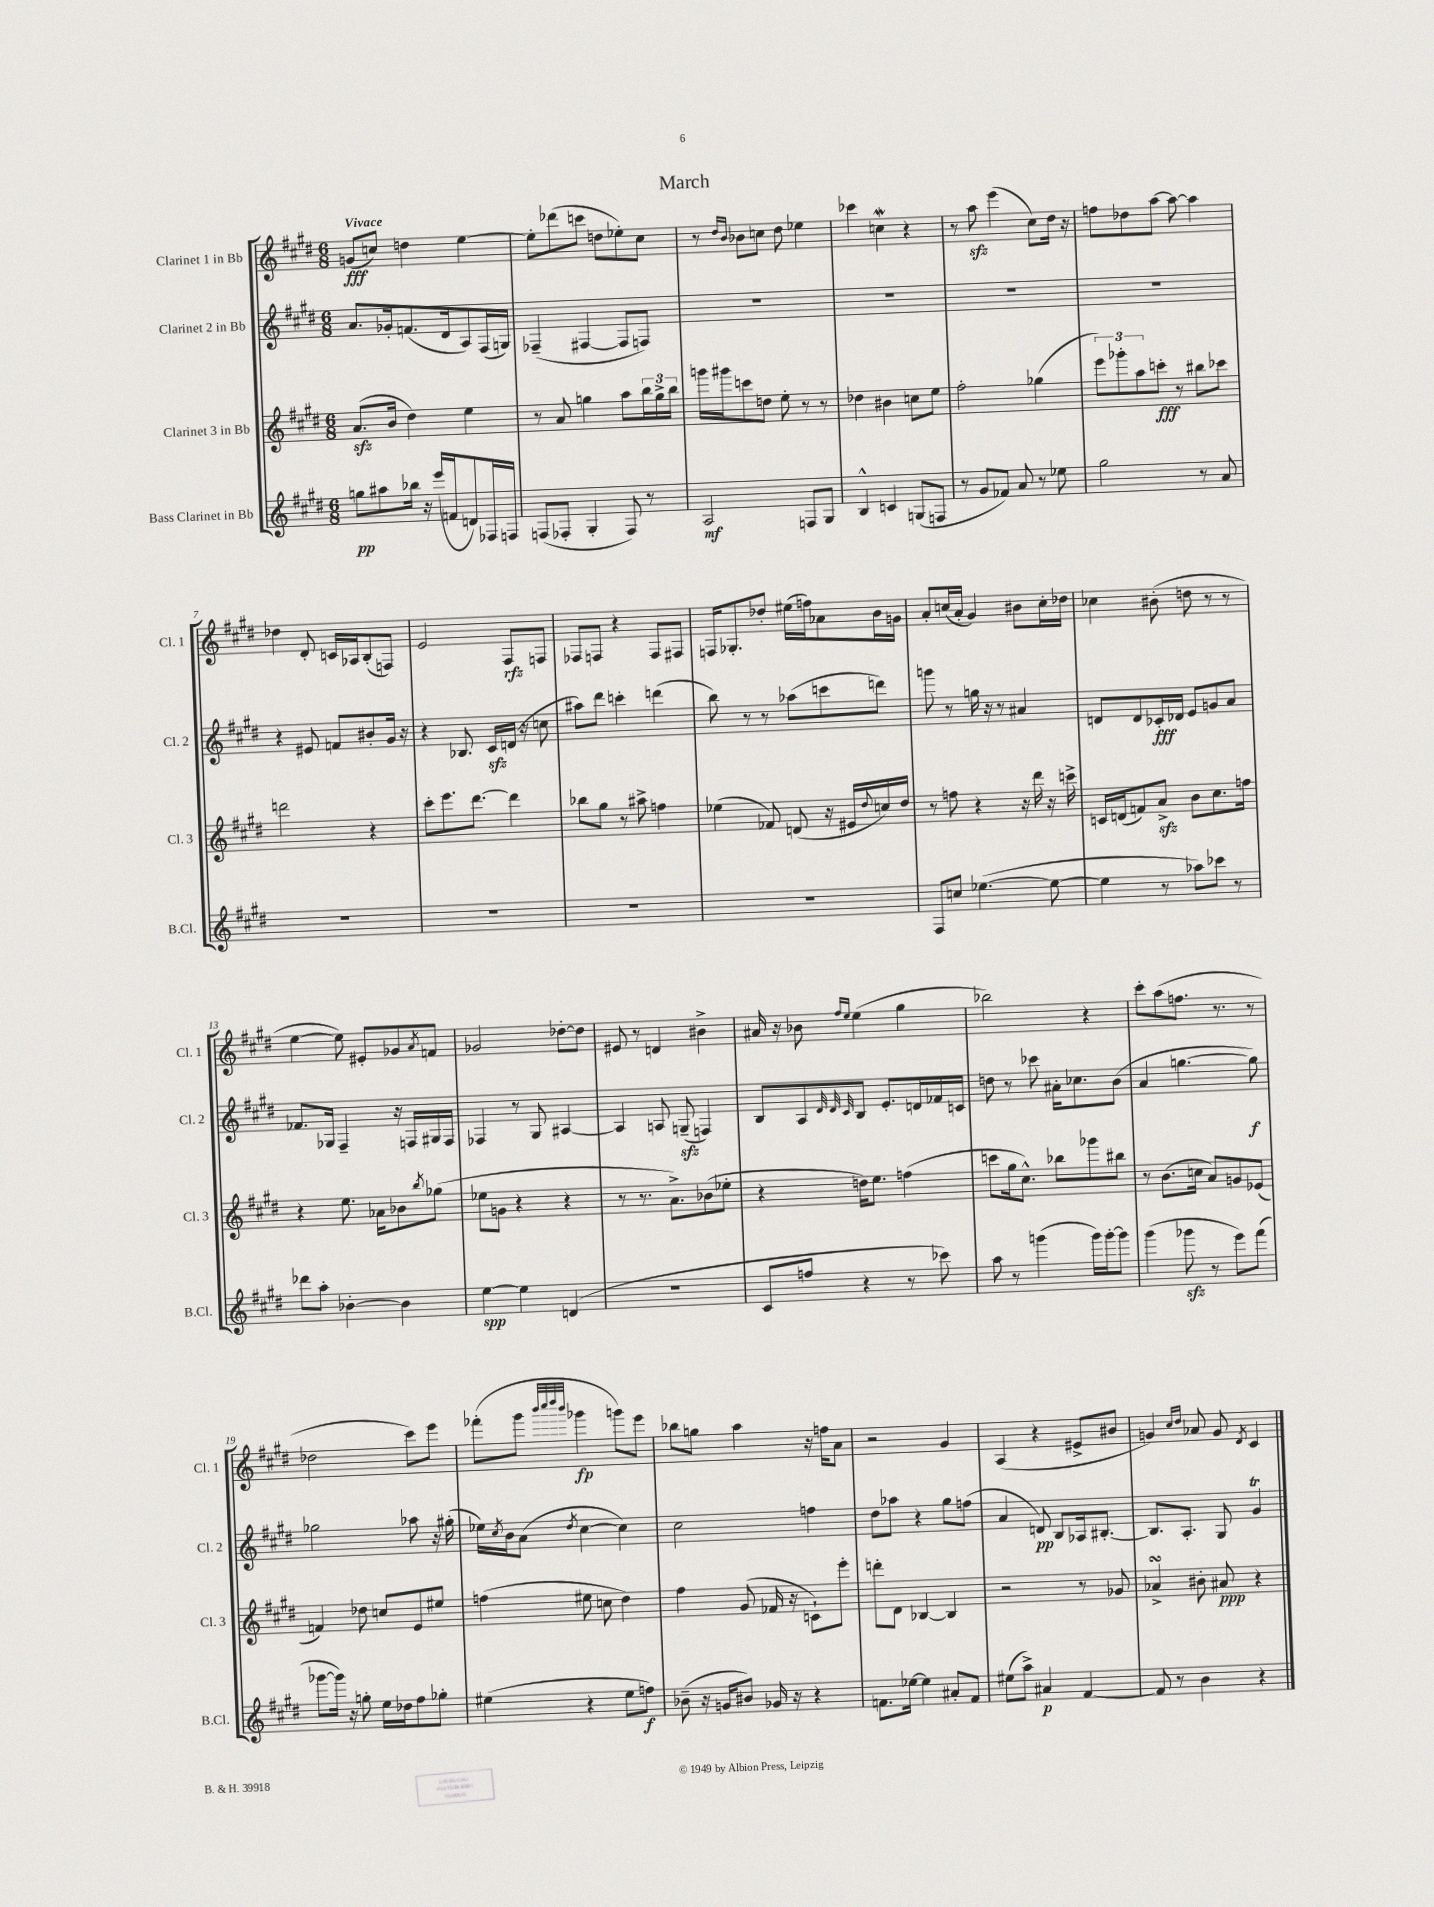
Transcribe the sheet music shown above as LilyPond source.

\header { title = "March" }
<<
\new StaffGroup <<
\new Staff = "s0" \with { instrumentName = "Clarinet 1 in Bb" shortInstrumentName = "Cl. 1" } {
    \clef treble \key e \major \numericTimeSignature \time 6/8 \tempo "Vivace"
    g'8\fff( c''8) d''4 e''4~ |
    e''8-. des'''8( c'''8 d''8 ees''8-.) cis''8 |
    r8 \grace { dis''16 b'16 } bes'8 c''8 dis''8 ees''4 |
    ces'''4 c''4\mordent r4 |
    r8 a''8\sfz e'''4( cis''8) dis''16 r16 |
    f''8 des''8 a''8~ a''8~ a''4 |
    des''4 dis'8-. c'16 aes16 b8-.( f8) |
    e'2 fis8\rfz f8 |
    fes8 f8 r4 f8 fis8 |
    f16 ges8.-. des''8-. eis''16( f''16) aes'8 b'16 g'16 |
    a'8-. c''16( a'16-. gis'4) bis'8 c''16-. des''16 |
    ces''4 bis'8-.( d''8 r8 r8 |
    e''4~ e''8) eis'8-. ges'8 \acciaccatura { a'8 } f'8 |
    ges'2 des''8~-. des''8 |
    eis'8 r8 d'4 bis'4-> |
    ais'16 r16 bes'8 \grace { fis''16 e''16 } e''4( gis''4 |
    bes''2) r4 |
    cis'''8-. a''8( f''8. r8. r8 |
    des''2 cis'''8) e'''8 |
    fes'''8-.( gis'''8 \grace { b'''32 cis''''32 dis''''32 b'''32 } ges'''4\fp g'''8) e'''8 |
    bes''8 g''8 a''4 r16 f''16 a'8 |
    r2 gis'4 |
    a4( r4 eis'8-> bis'8 |
    g'4) \grace { cis''16 dis''16 } aes'8 g'8 \acciaccatura { dis'8 } cis'4 \bar "|." |
}
\new Staff = "s1" \with { instrumentName = "Clarinet 2 in Bb" shortInstrumentName = "Cl. 2" } {
    \clef treble \key e \major \numericTimeSignature \time 6/8
    a'8. ges'16-. f'8.( dis'16 a8) fis16( g16) |
    fes4--( fis4~ fis8 f8) |
    R2. |
    R2. |
    R2. |
    R2. |
    r4 eis'8 f'8 bis'8-. gis'16 r16 |
    r4 bes8. cis'16\sfz d'16( r16 c''8 |
    ais''8) dis'''8 c'''4-. d'''4( |
    b''8) r8 r8 aes''8( c'''8 d'''8) |
    g'''8 r8 g''16 r16 r8 ais'4 |
    d'8 d'8 ces'16-.\fff des'16 e'8 g'8 a'8 |
    fes'8. ges16 fis4-- r16 f16 gis16 f16 |
    fes4 r8 gis8 ais4~ |
    ais4 a8 g8--\sfz( f4) |
    b8 a8 \grace { dis'32 dis'32 cis'32 } b8 e'8.-. d'16 fes'16 c'16 |
    d''8 r8 ces'''8 ais'16-. ces''8. b'8( |
    a'4 g''4.~ g''8\f) |
    ges''2 aes''8 r16 gis''16-.( |
    ees''16) \acciaccatura { cis''8 } b'16 a'8( \acciaccatura { dis''8 } cis''4~ cis''4) |
    cis''2 f''4 |
    dis''8 aes''8 r4 gis''8 f''8( |
    a'4 d'8\pp) b8 aes16 bis8.~-. |
    bis8. a8.-. gis8 gis'4\trill \bar "|." |
}
\new Staff = "s2" \with { instrumentName = "Clarinet 3 in Bb" shortInstrumentName = "Cl. 3" } {
    \clef treble \key e \major \numericTimeSignature \time 6/8
    a'8.\sfz( b'16 dis''4) e''4 |
    r8 a'8 g''4 a''8 \tuplet 3/2 { b''16 g''16-> b''16 } |
    g'''16 gis'''16 c'''8 d''8 e''8-. r8 r8 |
    des''4 bis'4 c''8 e''8 |
    fis''2-. ges''4( |
    \tuplet 3/2 { e'''8) ges'''8-. a''8 } c'''8-.\fff r8 bis''8 ces'''8 |
    d'''2 r4 |
    cis'''8-. e'''8. dis'''8.~ dis'''4 |
    bes''8 gis''8 r8 ais''8-> f''4 |
    ees''4( fes'8) d'8( r16 eis'16 \appoggiatura { dis''8 } c''16) dis''16 |
    r8 f''8 r4 r16 dis'''16 r16 c'''16-> |
    c'16 d'16( f'8) a'8->\sfz b'8 cis''8. f''16 |
    r4 e''8. aes'16 bes'8 \acciaccatura { b''8 } ges''8( |
    ees''8 g'8 r4 r4 |
    r8 r8. a'8.->) bes'8( ees''8-. |
    r4 d''16) e''8. f''4( |
    c'''8 gis''16 cis''8.-^) bes''8 ges'''8 bis''8 |
    r8 b'8.( c''16 a'8) g'8 ees'8( |
    f'4) des''8 c''8 e'8 eis''8 |
    f''4( eis''8 c''8 dis''4) |
    fis''4 gis'8( fes'16 r16 c'8-!) e'''8-. |
    d'''8-. dis'8 bes4~ bes4 |
    r2 r8 ges'8 |
    aes'4->\turn bis'8-. ais'8\ppp r4 \bar "|." |
}
\new Staff = "s3" \with { instrumentName = "Bass Clarinet in Bb" shortInstrumentName = "B.Cl." } {
    \clef treble \key e \major \numericTimeSignature \time 6/8
    g''8\pp ais''8 bes''16 r16 e'''16( f'16 d'8) fes16 f16 |
    f8( fes8-. gis4-. fes8) r8 |
    a2\mf f8 gis8 |
    b4-^ c'4 g8( f8 |
    r8 gis'8 fes'8) a'8 r8 ees''8 |
    gis''2 r8 a'8 |
    R2. |
    R2. |
    R2. |
    R2. |
    fis8 c''8 ees''4.~( ees''8~ |
    ees''4 r8 aes''8) ces'''8 r8 |
    des'''8 a''8-. bes'4~-. bes'4 |
    e''4~\spp e''4 d'4( |
    R2. |
    cis'8 f''8 r4 r8 ces'''8) |
    a''8 r8 g'''4( g'''16) g'''16~-. g'''8 |
    gis'''4( ges'''8\sfz r8 e'''8) fis'''8( |
    ges'''8~ ges'''16) r16 g''8-. e''16 des''16 fis''8 ges''8-. |
    eis''4( r4 eis''8 f''8\f) |
    bes'8--( r16 g'16 bis'8) ges'16 r16 r4 |
    f'8. ees''16~ ees''4 ais'8-. f'8 |
    eis''8( a''8->) ais'4\p fis'4~ |
    fis'8 r8 b'4 r4 \bar "|." |
}
>>
>>
